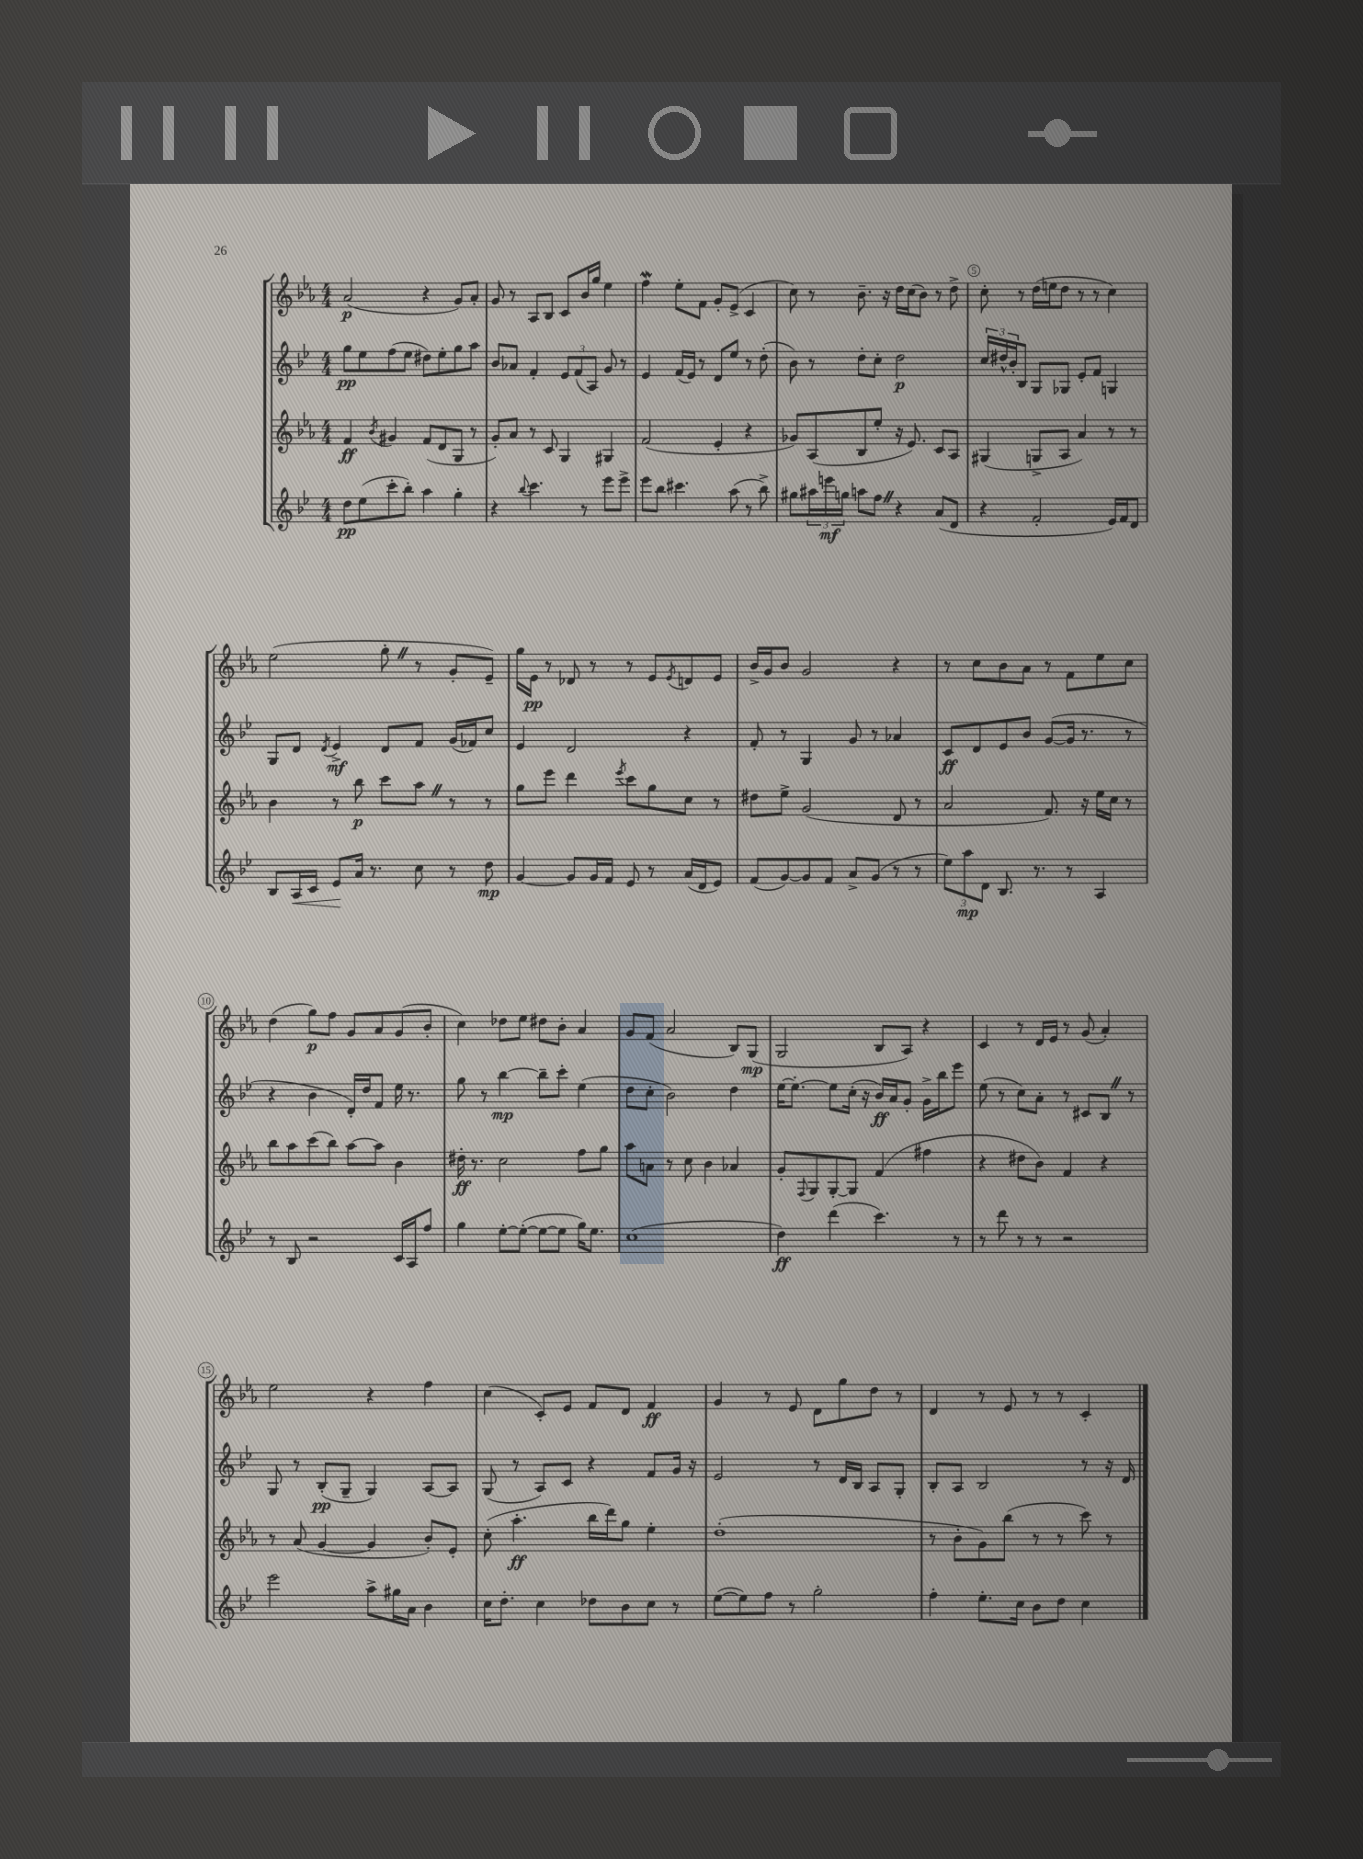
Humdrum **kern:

**kern	**kern	**kern	**kern
*staff4	*staff3	*staff2	*staff1
*clefG2	*clefG2	*clefG2	*clefG2
*k[b-e-]	*k[b-e-a-]	*k[b-e-]	*k[b-e-a-]
*M4/4	*M4/4	*M4/4	*M4/4
8dd	4f	8gg	(2a-
(8ee-	.	8ee-	.
.	8qb-	.	.
8ccc'	4g#	(8ff	.
8bb-')	.	8ee-	.
4aa	(8f	8dd#)	4r
.	8d	8ee-'	.
4gg'	8G	8gg	8g)
.	8r	8aa	8a-'
=	=	=	=
4r	8g')	8b-	8g
.	8a-	8a-	8r
8qqbb-	.	.	.
4.ccc	8r	4f'	8A-
.	8c	.	8B-
.	4G	12e-	8c
.	.	(12f	.
8r	.	.	16b-
.	.	12A)	.
.	.	.	16gg
8eee-	4G#	8g	4ee-
8eee-^	.	8r	.
=	=	=	=
8eee-	(2f	4e-	4ff
8bb-	.	.	.
4.ccc#	.	(16f	8ee-'
.	.	16e-)	.
.	.	8r	8f
.	4e-'	8d	8g'
(8aa	.	8ee-	(8e-^
8r	4r	8r	4c
8bb-^)	.	(8dd'	.
=	=	=	=
8gg#	8g-)	8b-)	8cc)
24aa#	(8A-	8r	8r
24eee	.	.	.
24gg	.	.	.
8aa	8B-	8dd'	8.b-~
8ff	8ee-'	8cc'	.
.	.	.	16r
4r	16r	2dd	16dd
.	8.e-)	.	(16cc
.	.	.	8b-)
(8a	8c	.	8r
8d	8A-	.	8dd^
=	=	=	=
4r	(4G#	24cc	8cc'
.	.	24dd#^^	.
.	.	24b-'	.
.	.	8B-	8r
2f'	8G^	8G	(16dd
.	.	.	16ee
.	8A-	8G-	8dd
.	4a-)	8e-'	8r
.	.	8f	8r
16e-)	8r	4G	4cc)
16f	.	.	.
8d	8r	.	.
=	=	=	=
8B-	4b-	8G	(2ee-
16A	.	8d	.
16c	.	.	.
.	.	8qd	.
8e-	8r	4e-^	.
16a	8bb-	.	.
8.r	.	.	.
.	8ccc	8d	8gg'
8cc	8aa-	8f	8r
8r	8r	(16g	8g'
.	.	16f-)	.
8dd	8r	8cc	8e-~)
=	=	=	=
[4g	8gg	4e-	16gg
.	.	.	16e-
.	8eee-	.	8r
8g]	4ddd	2d	8d-
16g	.	.	8r
16f	.	.	.
.	8qeee-	.	.
8e-	8ccc	.	8r
8r	8gg	.	8e-
.	.	.	8qe-
(16a	8cc	4r	8d
16d	.	.	.
8e-)	8r	.	8e-
=	=	=	=
(8f	8dd#	8f'	16b-^
.	.	.	16g
[8g)	8ee-^	8r	8b-
8g]	(2g	4G	2g
8f	.	.	.
8a^	.	8g	.
(8g	.	8r	.
8r	8d	4a-	4r
8r	8r	.	.
=	=	=	=
12ee-)	2a-	8c	8r
12aa	.	.	.
.	.	8d	8cc
12d	.	.	.
8.B-	.	8e-	8b-
.	.	8b-	8a-
8.r	.	.	.
.	8.f)	([8g	8r
8r	.	16g]	8f
.	16r	8.r	.
4A	16ee-	.	8ee-
.	16cc	.	.
.	8r	8r	8cc
=	=	=	=
8r	8bb-	4r	(4dd
8B-	8aa-	.	.
2r	(8ccc	4b-	8gg)
.	8bb-)	.	8ff
.	[8aa-	16d')	8g
.	.	16dd	.
.	8aa-]	8f	8a-
16c	4b-	16ee-	(8g
16A	.	8.r	.
8ff	.	.	8b-'
=	=	=	=
4gg	16dd#'	8gg	4cc)
.	8.r	.	.
.	.	8r	.
[8ee-'	2cc	[4bb-	8dd-
(8ee-'_	.	.	8ee-
8ee-_	.	8bb-~]	8dd#
8ee-]	.	8ccc'	8b-'
16gg)	8ff	(4ee-	4a-
8.ee-	.	.	.
.	8gg	.	.
=	=	=	=
(1cc	8aa-	8dd	8g
.	8a	8cc'	(8f
.	8r	2b-)	2a-
.	8cc	.	.
.	4b-	.	.
.	4a-	4dd	8B-)
.	.	.	(8G
=	=	=	=
4dd)	8g'	[16ee-	2G
.	.	8.ee-'_	.
.	8qqF	.	.
.	8G	.	.
(4ddd	[8G'	8ee-]	.
.	8G]	(16cc'	.
.	.	16r	.
4.ccc)	(4f	16b-)	8B-
.	.	16a	.
.	.	8g'	8A-)
.	4ff#	16g^	4r
.	.	16bb-	.
8r	.	8eee-	.
=	=	=	=
8r	4r	(8ee-	4c
8ddd	.	8r	.
8r	8dd#	8cc)	8r
8r	8b-)	8a'	16d
.	.	.	16e-
2r	4f	8r	8r
.	.	8c#	(8g
.	4r	8B-	4a-')
.	.	8r	.
=	=	=	=
2eee-	8r	8G	2ee-
.	(8a-	8r	.
.	[4g	(8B-'	.
.	.	8G~	.
8aa^	4g]	4G)	4r
16gg#	.	.	.
16a	.	.	.
4b-	8b-')	[8A	4ff
.	8e-'	8A]	.
=	=	=	=
16cc	(8cc'	(8G	(4cc
8.dd'	.	.	.
.	4.aa-'	8r	.
4cc	.	8A)	8c')
.	.	8c	8e-
8dd-	16bb-	4r	8f
.	16ddd)	.	.
8b-	8gg	.	8d
8cc	4ee-'	8f	4f
8r	.	16g	.
.	.	16r	.
=	=	=	=
([8ee-	(1dd'	2e-	4g
8ee-])	.	.	.
8ff	.	.	8r
8r	.	.	8e-
2gg'	.	8r	8d
.	.	16d	8gg
.	.	16B-	.
.	.	8A	8dd
.	.	8G'	8r
=	=	=	=
4ff'	8r	8B-'	4d
.	8b-'	8A	.
8.ee-'	8g)	2B-	8r
.	(8bb-	.	8e-
16cc	.	.	.
8b-	8r	.	8r
8dd	8r	.	8r
4cc	8ccc)	8r	4c'
.	8r	16r	.
.	.	16d	.
==	==	==	==
*-	*-	*-	*-
